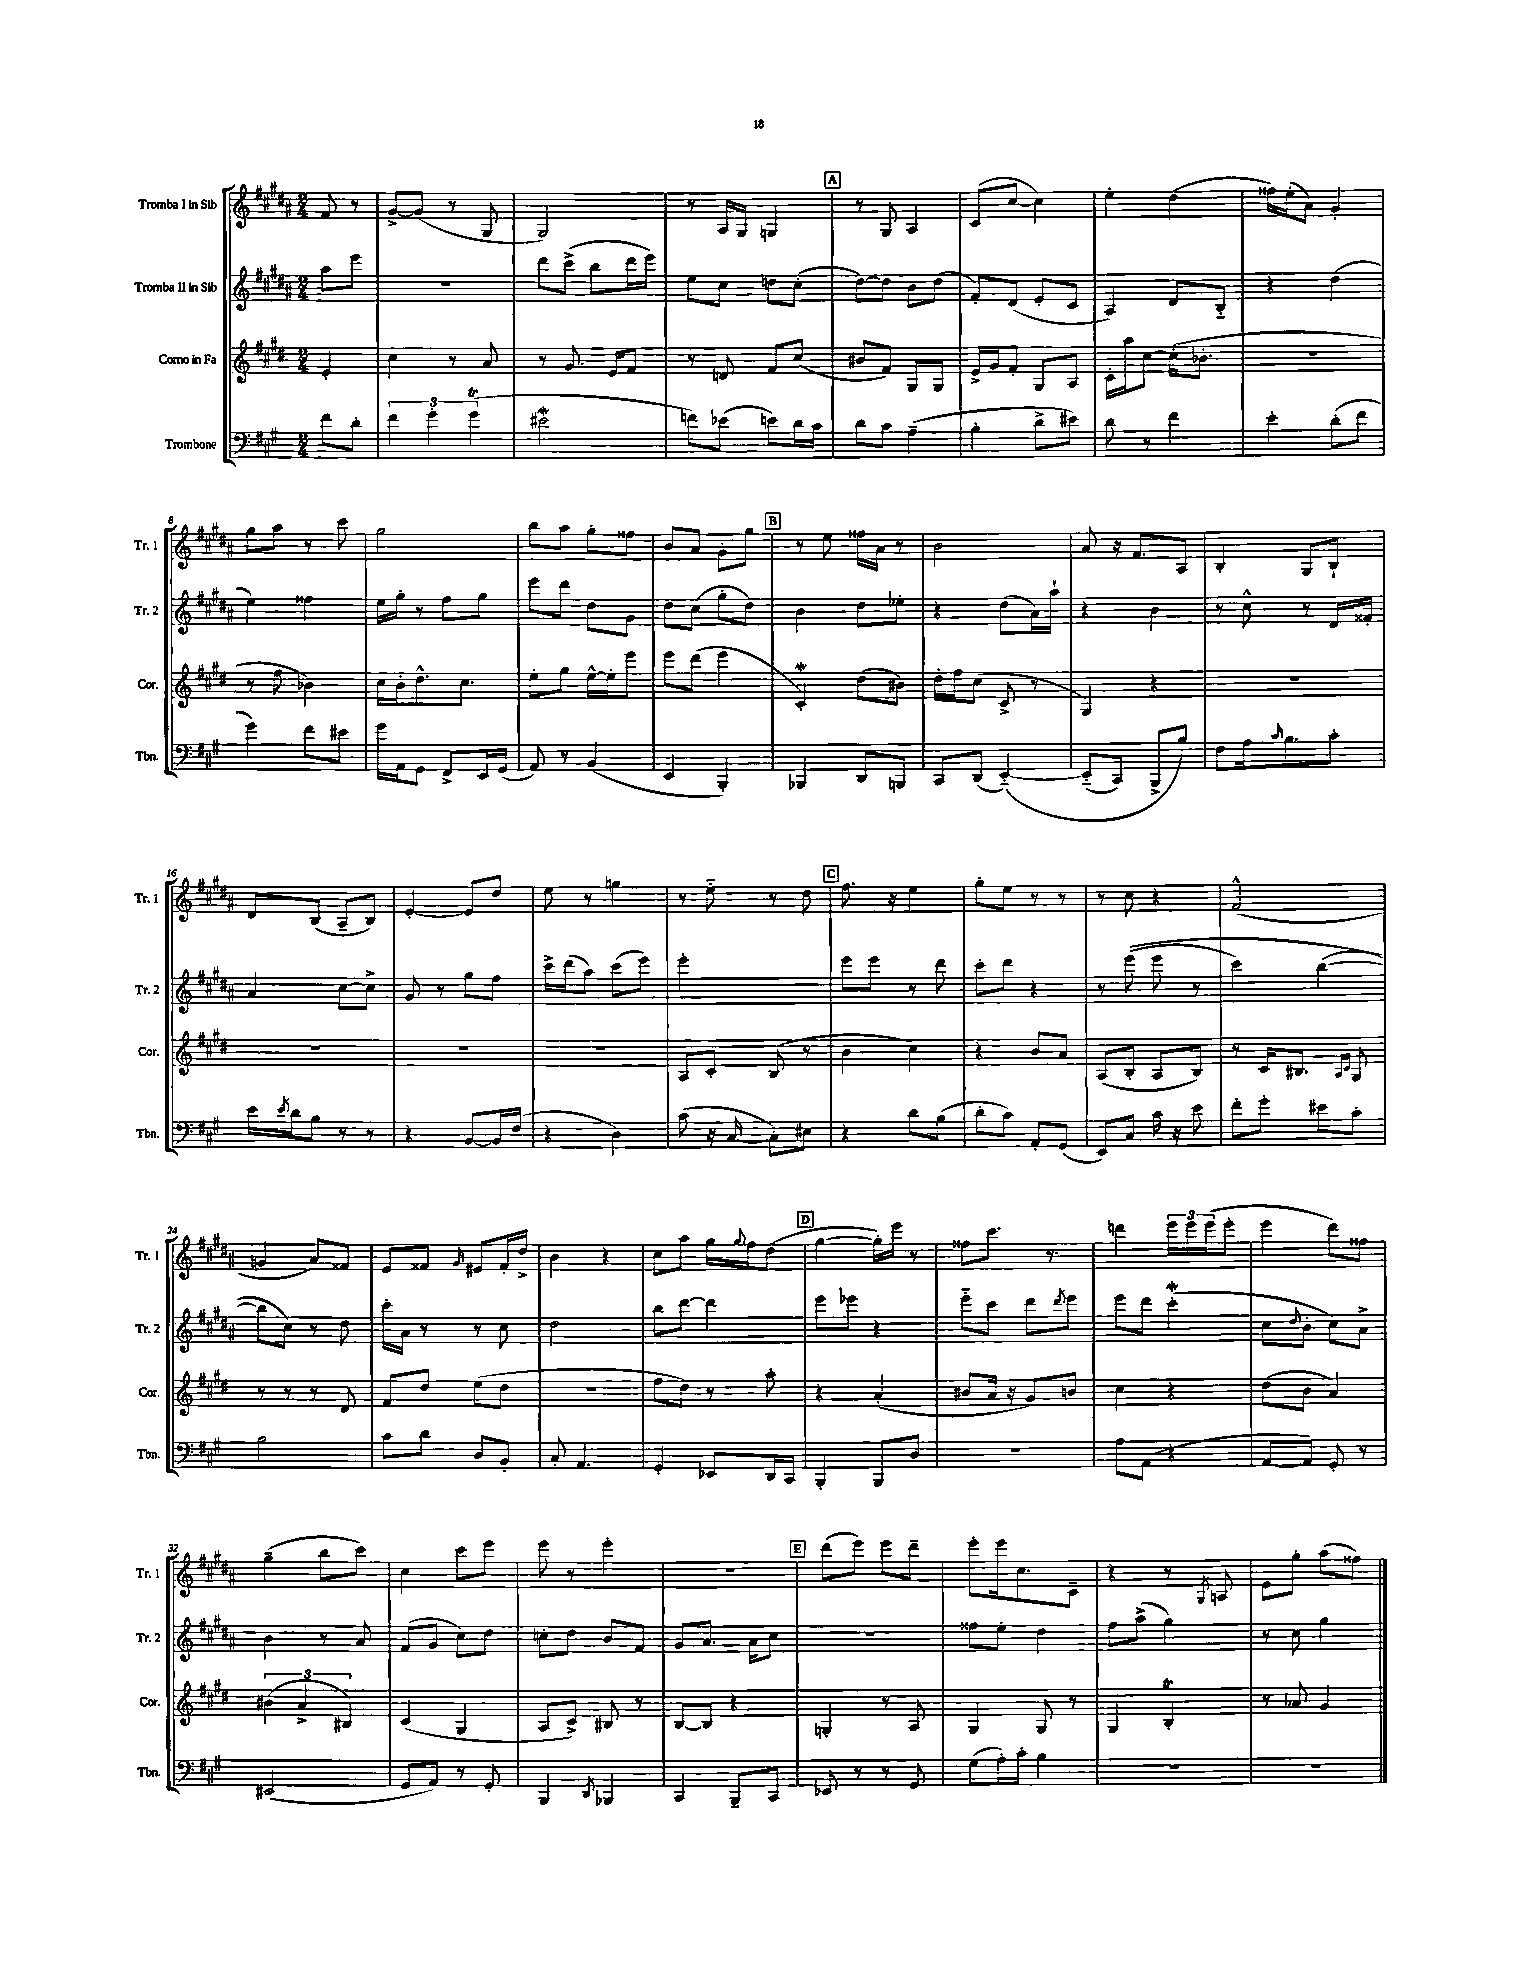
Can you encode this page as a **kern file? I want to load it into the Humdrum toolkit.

**kern	**kern	**kern	**kern
*part4	*part3	*part2	*part1
*staff4	*staff3	*staff2	*staff1
*I"Trombone	*I"Corno in Fa	*I"Tromba II in Sib	*I"Tromba I in Sib
*I'Tbn.	*I'Cor.	*I'Tr. 2	*I'Tr. 1
*clefF4	*clefG2	*clefG2	*clefG2
*k[f#c#g#]	*k[f#c#g#d#]	*k[f#c#g#d#a#]	*k[f#c#g#d#a#]
*M2/4	*M2/4	*M2/4	*M2/4
=	=	=	=
8f#\L	4e'/	8aa#\L	8f#/
8d'\J	.	8eee\J	8r
=1	=1	=1	=1
6f#\	4cc#\	2r	[8g#^/L
.	.	.	(8g#/J]
6g#'\	.	.	.
.	8r	.	8r
(6g#t\	.	.	.
.	8a/	.	8G#/
=2	=2	=2	=2
2e#XW\	8r	8ddd#\L	2G#/)
.	8.g#/	(8ccc#^\J	.
.	.	8bb\L	.
.	16e/KL	.	.
.	8f#/J	16ddd#\L	.
.	.	16eee\JJ)	.
=3	=3	=3	=3
8fn\L)	8r	8ee\L	8r
(8e-X\J	8dn/	8cc#\J	16A#/LL
.	.	.	16G#/JJ
8en\L)	8f#/L	8ddn\L	4Gn/
16d\L	(8cc#/J	(8cc#'\J	.
16c#\JJ	.	.	.
!!LO:REH:place=s1:t=A
=4	=4	=4	=4
8d\L	8b#X/L	[8dd#\L)	8r
8c#\J	8f#/J)	8dd#\J]	8G#/
(4A~\	8G#/L	8b\L	4A#/
.	8G#/J	(8dd#\J	.
=5	=5	=5	=5
4B'\	16e^/LL	8f#'/L)	(8c#/L
.	16g#/J	.	.
.	8f#'/J	(8d#/J	[8cc#/J
8d^\L	8G#/L	8e'/L	4cc#\])
8e#X\J)	8A/J	8c#/J	.
=6	=6	=6	=6
8d\	16c#'\LL	4A#/)	4ee'\
.	16aa\J	.	.
8r	[8cc#\J	.	.
4f#\	(16cc#'\KL]	8d#/L	(4dd#\
.	8.b-X'\J	.	.
.	.	8B/J	.
=7	=7	=7	=7
4e'\	2r	4r	16ff##X\LL)
.	.	.	(16ee'\J
.	.	.	8a#\J)
(8d'\L	.	(4dd#\	4g#'/
8f#\J	.	.	.
!!LO:LB:g=z
=8	=8	=8	=8
4g#\)	8r	4ee\)	8gg#\L
.	8ff#\	.	8aa#\J
8f#\L	4b-X\)	4ff##X\	8r
8e#X\J	.	.	8ccc#\
=9	=9	=9	=9
16g#\LL	16cc#\LL	16ee\LL	2gg#\
16AA\J	16b'\J	16gg#'\JJ	.
8GG#\J	8.dd#^^\	8r	.
8FF#^/L	.	8ff#\L	.
.	8.cc#\J	.	.
16EE/L	.	8gg#\J	.
(16GG#/JJ	.	.	.
=10	=10	=10	=10
8AA/)	8ee'\L	8eee\L	8bb\L
8r	8gg#\J	8ddd#\J	8aa#\J
(4BB/	[16ee^^\LL	8dd#\L	8gg#'\L
.	16ee'\J]	.	.
.	8eee\J	8g#\J	8ff##X\J
=11	=11	=11	=11
4EE/	8eee\L	8dd#\L	8b/L
.	(8ddd#\J	(8cc#\J	8a#/J
4BBB'/)	4eee\	8gg#'\L	8g#'\L
.	.	8dd#\J)	8gg#\J
!!LO:REH:place=s1:t=B
=12	=12	=12	=12
4BBB-X/	4c#W'/)	4b\	8r
.	.	.	8ee\
8DD/L	(8dd#\L	8dd#\L	16ff##X\LL
.	.	.	16a#\JJ
8BBBn/J	8b#X\J)	8ee-X'\J	8r
=13	=13	=13	=13
8CC#/L	16dd#'\LL	4r	2b\
.	16ff#\J	.	.
(8DD/J	(8cc#\J	.	.
([4EE/)	8c#^/	(8dd#\L	.
.	8r	16a#\L)	.
.	.	16aa#`\JJ	.
=14	=14	=14	=14
(8EE/L]	4G#/)	4r	8a#/
8CC#/J)	.	.	16r
.	.	.	8.f#/L
8BBB^/L	4r	4b\	.
8B/J)	.	.	8A#/J
=15	=15	=15	=15
8F#\L	2r	8r	4B'/
16A\k	.	8cc#^^\	.
16qqc#/	.	.	.
8.B\	.	.	.
.	.	8r	8G#/L
8c#'\J	.	16d#/LL	8B`/J
.	.	16f##X'/JJ	.
!!LO:LB:g=z
=16	=16	=16	=16
16e\LL	2r	4a#/	8d#/L
8qe/	.	.	.
16d\J	.	.	.
8B\J	.	.	(8B/J
8r	.	[8cc#\L	8A#~/L
8r	.	8cc#^\J]	8B/J)
=17	=17	=17	=17
4r	2r	8g#/	[4e'/
.	.	8r	.
[8BB/L	.	8gg#\L	8e/L]
16BB/L]	.	8ff#\J	8dd#/J
(16F#/JJ	.	.	.
=18	=18	=18	=18
4r	2r	16ccc#^\LL	8ee\
.	.	(16ddd#\J	.
.	.	8aa#\J)	8r
4D\)	.	(8ccc#\L	4ggn\
.	.	8eee\J)	.
=19	=19	=19	=19
(8c#\	8A/L	2eee'\	8r
16r	8c#'/J	.	8ee\
[16C#/	.	.	.
8C#'\L])	(8B/	.	8r
8E#X\J	8r	.	8dd#\
!!LO:REH:place=s1:t=C
=20	=20	=20	=20
4r	4b\	8eee\L	8.ff#\
.	.	8eee\J	.
.	.	.	16r
8d\L	4cc#\)	8r	4ee\
(8B\J	.	8ddd#\	.
=21	=21	=21	=21
8d'\L	4r	8ccc#'\L	8gg#'\L
8c#\J)	.	8ddd#\J	8ee\J
8AA'/L	8b/L	4r	8r
(8GG#/J	8a/J	.	8r
=22	=22	=22	=22
8EE/L)	(8A/L	8r	8r
8C#/J	8B'/J	((8eee\	8cc#\
16c#\	8A/L	8eee\	4r
16r	.	.	.
8e\	8B/J)	8r	.
=23	=23	=23	=23
8f#'\L	8r	4ccc#\)	(2f#^^/
8g#'\J	16c#/KL	.	.
.	8.B#X/J	.	.
8e#X\L	.	([4bb\	.
.	16qqA/LL	.	.
.	16qqc#/JJ	.	.
8c#'\J	8G#/	.	.
!!LO:LB:g=z
=24	=24	=24	=24
2B\	8r	8bb\L]	4gn/
.	8r	8cc#\J))	.
.	8r	8r	8a#/L)
.	8d#/	8dd#\	8f##X/J
=25	=25	=25	=25
8c#\L	8f#/L	16ccc#'\LL	8e/L
.	.	16a#\JJ	.
8d\J	8dd#/J	8r	8f##X/J
.	.	.	16qqg#/
8D/L	(8ee\L	8r	8e#X/L
8BB'/J	8dd#\J	8cc#\	16f##'/L
.	.	.	16dd#^/JJ
=26	=26	=26	=26
8C#'/	2r	2dd#\	4b\
4.AA/	.	.	.
.	.	.	4r
=27	=27	=27	=27
4GG#'/	8ff#\L	8bb\L	8cc#\L
.	8dd#\J)	[8ddd#\J	8aa#\J
8EE-X/L	8r	4ddd#\]	16gg#\LL
.	.	.	8qqgg#/
.	.	.	16ff#\J
16DD/L	8aa'\	.	(8dd#\J
16CC#/JJ	.	.	.
!!LO:REH:place=s1:t=D
=28	=28	=28	=28
4BBB'/	4r	8eee\L	[4gg#\
.	.	8eee-X\J	.
8BBB/L	(4a'/	4r	16gg#'\LL])
.	.	.	16eee\JJ
8D/J	.	.	8r
=29	=29	=29	=29
2r	8b#X/L	8eee\L	8ff##X\L
.	16a/Jk	8ccc#\J	8.ccc#\J
.	16r	.	.
.	8g#/L)	8ddd#\L	.
.	.	.	8.r
.	.	8qddd#/	.
.	8bn/J	8eee\J	.
=30	=30	=30	=30
8A\L	4cc#\	8eee\L	4dddn\
(8AA\J	.	8ddd#\J	.
4r	4r	(4ccc#W'\	24eee\LL
.	.	.	24eee\
.	.	.	(24eee\J
.	.	.	8eee'\J
=31	=31	=31	=31
[8AA/L	(8dd#\L	8cc#\L	4eee\
.	.	16qqdd#/	.
8AA/J])	8b\J	8b'\J	.
8GG#'/	4a/)	8cc#\L)	8ddd#\L)
8r	.	8a#^\J	8ff##X\J
!!LO:LB:g=z
=32	=32	=32	=32
(2EE#X/	(6b#X\	4b\	(4gg#~\
.	6a^/	.	.
.	.	8r	8bb\L
.	6B#X/)	.	.
.	.	8a#/	8ccc#\J)
=33	=33	=33	=33
8GG#/L	(4c#/	(8f#/L	4cc#\
8AA/J)	.	8g#/J	.
8r	4G#/	8cc#\L)	8ccc#\L
8GG#'/	.	8dd#\J	8eee\J
=34	=34	=34	=34
4BBB/	8A/L	8ccn'\L	8eee\
.	8c#^/J)	8dd#\J	8r
8qDD/	.	.	.
4BBB-X/	8B#X/	8b/L	4eee'\
.	8r	8f#/J	.
=35	=35	=35	=35
4CC#/	[8B/L	8g#/L	2r
.	8B/J]	8.a#/J	.
8BBB~/L	4r	.	.
.	.	16a#\KL	.
8CC#/J	.	8cc#\J	.
!!LO:REH:place=s1:t=E
=36	=36	=36	=36
8EE-X/	4Gn'/	2r	(8ddd#\L
8r	.	.	8eee\J)
8r	8r	.	8eee\L
8GG#/	8A/	.	8ddd#~\J
=37	=37	=37	=37
(8G#\L	4G#/	8ff##X\L	8eee'\L
16A'\L)	.	8ee'\J	16eee\k
16c#'\JJ	.	.	8.cc#\
4B\	8G#/	4dd#\	.
.	8r	.	8c#~\J
=38	=38	=38	=38
2r	4G#/	8ff#\L	4r
.	.	(8aa#^\J	.
.	4BT'/	4gg#\)	8r
.	.	.	8qG#/
.	.	.	8An/
=39	=39	=39	=39
2r	8r	8r	8e\L
.	8a-X/	8cc#\	8gg#'\J
.	4g#/	4gg#\	(8aa#\L
.	.	.	8ff##X\J)
==	==	==	==
*-	*-	*-	*-
